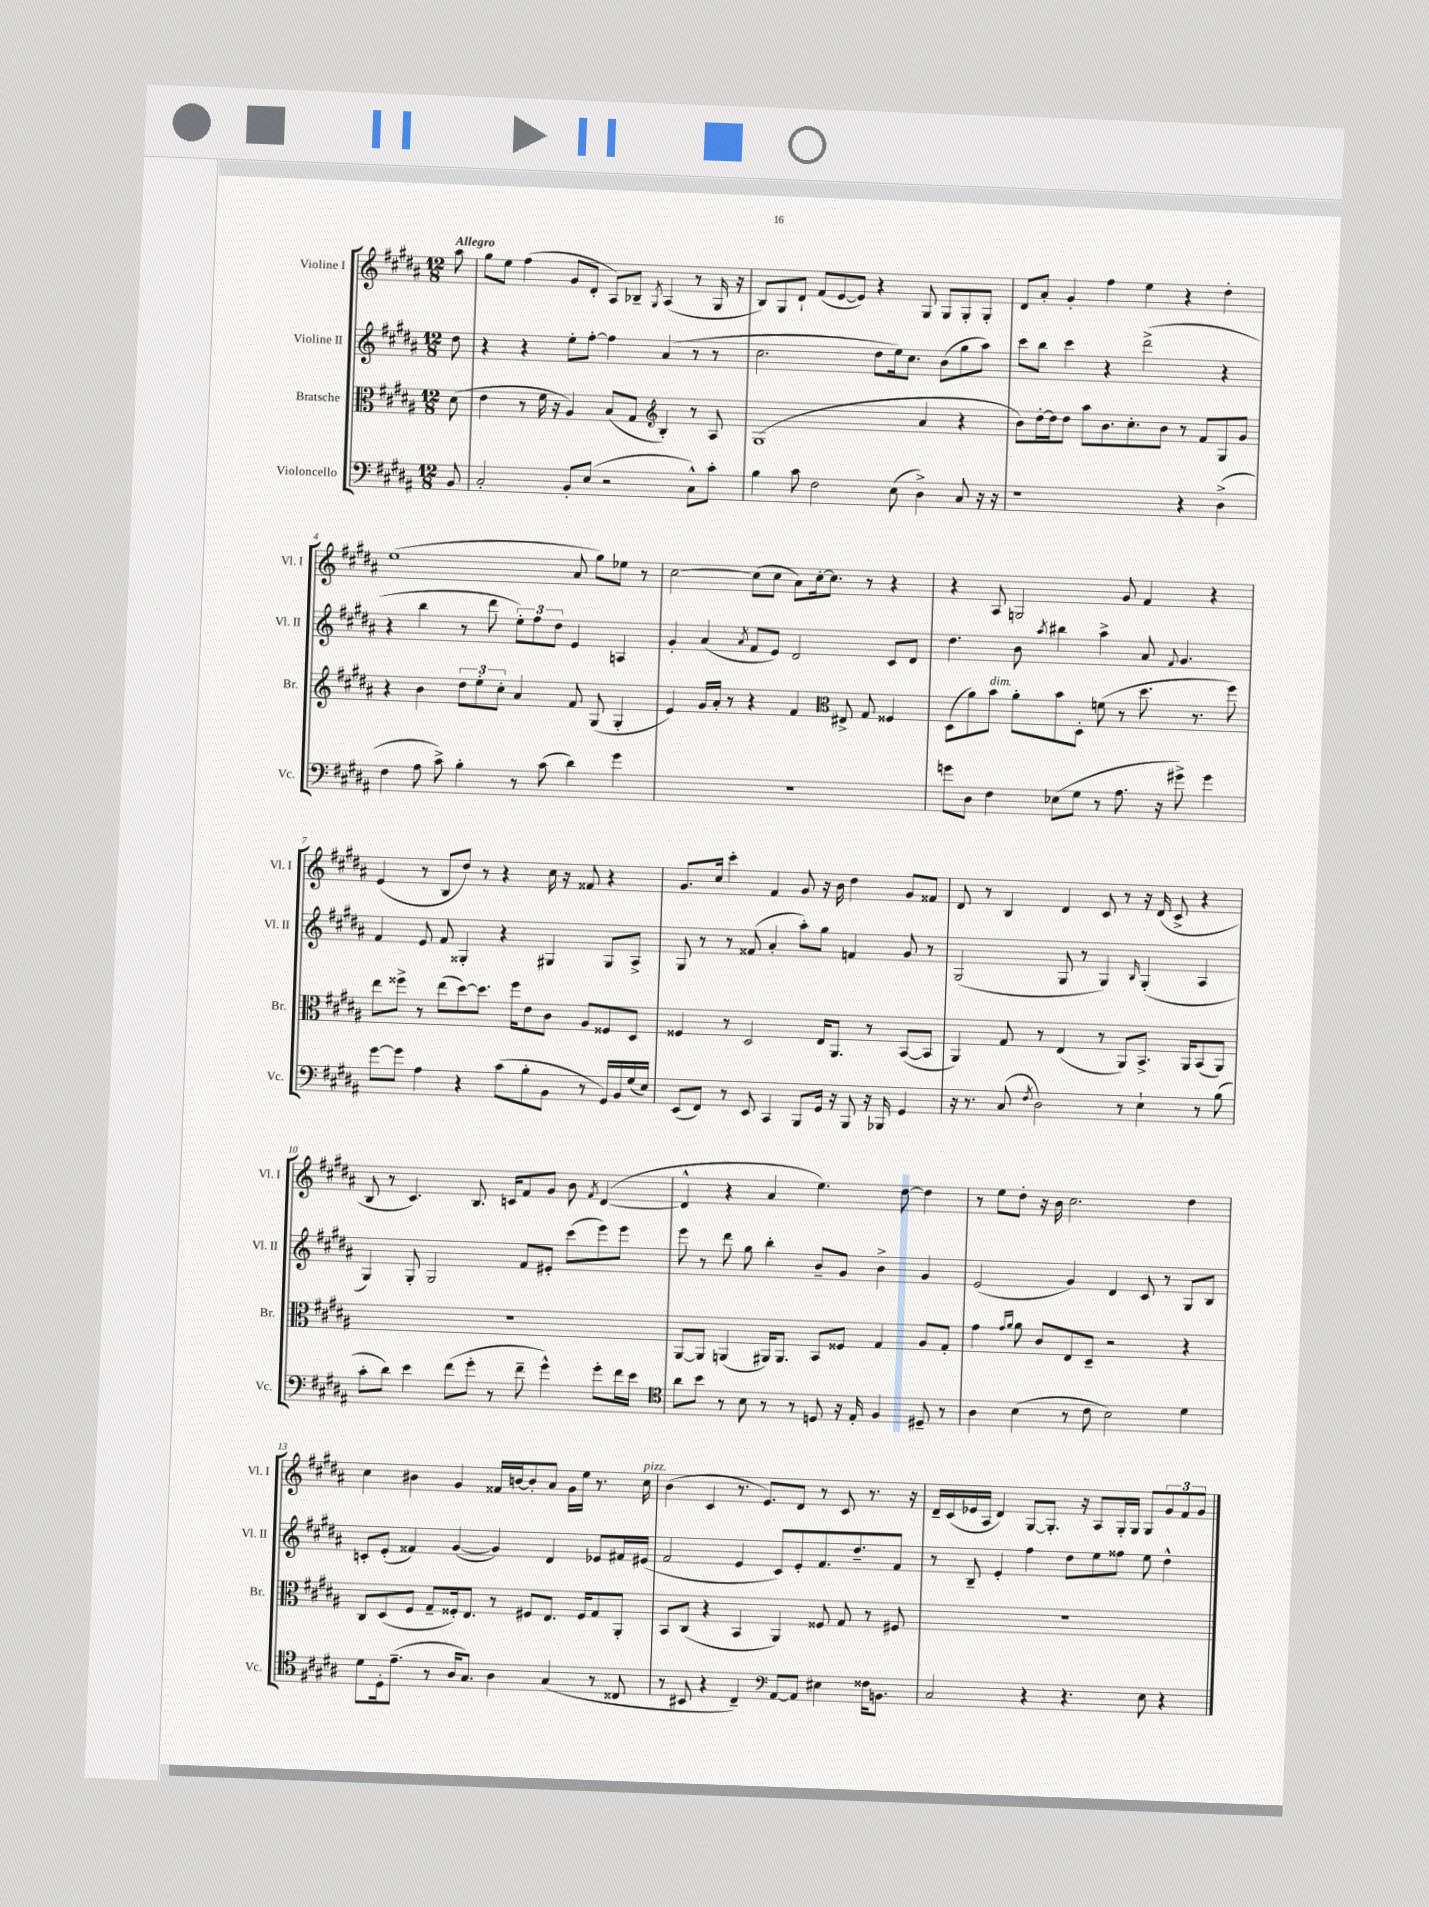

**kern	**kern	**kern	**kern
*part4	*part3	*part2	*part1
*staff4	*staff3	*staff2	*staff1
*I"Violoncello	*I"Bratsche	*I"Violine II	*I"Violine I
*I'Vc.	*I'Br.	*I'Vl. II	*I'Vl. I
*clefF4	*clefC3	*clefG2	*clefG2
*k[f#c#g#d#a#]	*k[f#c#g#d#a#]	*k[f#c#g#d#a#]	*k[f#c#g#d#a#]
*M12/8	*M12/8	*M12/8	*M12/8
=	=	=	=
!	!	!	!LO:TX:a:B:t=Allegro
8BB/	(8d#\	8dd#\	8aa#\
=1	=1	=1	=1
2C#'/	4e\	4r	8gg#\L
.	.	.	8ee\J
.	8r	4r	(4ff#\
.	16f#\	.	.
.	16r	.	.
8BB'/L	4A#/)	8ee'\L	8g#/L
(8E/J	.	[8ff#'\J	8d#'/J
2r	(8B/L	4ff#\]	8A#/L)
.	8G#/J	.	8B-X~/J
*	*clefG2	*	*
.	.	.	8qG#/
.	4B'/)	(4a#/	(4A#/
8C#^^\L)	8r	8r	8r
8c#'\J	8A#/	8r	16G#/
.	.	.	16r
=2	=2	=2	=2
4B\	(1G#	2.cc#\	8B/L)
.	.	.	8G#/
8c#\	.	.	8d#`/J
2F#\	.	.	(8f#/L
.	.	.	[8e/
.	.	.	8e/J])
.	.	8dd#\L	4r
(8E\	.	16ee\k)	.
.	.	8.cc#\J	.
4D#^\)	4a#/	.	8G#/
.	.	(8b\L	8G#/L
8C#/	4r	8gg#\	8G#'/
16r	.	8aa#\J)	8G#'/J
16r	.	.	.
=3	=3	=3	=3
1r	8b\L)	8ccc#\L	8d#/L
.	[16dd#'\L	8bb\J	8a#'/J
.	16dd#\J]	.	.
.	8dd#\J	4ccc#\	4g#'/
.	8aa#\L	.	.
.	8.b\	4r	4ff#\
.	8.cc#'\	.	.
.	.	(2ddd#^\	4ee\
.	8b\J	.	.
4r	8r	.	4r
.	8f#/L	.	.
(4D#^\	8G#/	4r	4dd#'\
.	8g#/J	.	.
!!LO:LB:g=z
=4	=4	=4	=4
4F#\	4r	4r	(1ee
8A#\	4b\	4bb\	.
8c#^\)	.	.	.
4B'\	12dd#\L	8r	.
.	12ee'\	.	.
.	.	8ddd#\	.
.	12cc#'\J	.	.
8r	4a#/	12ee'\L)	.
.	.	12ff#\	.
(8c#\	.	.	.
.	.	12dd#\J	.
4d#\)	8f#/	4e/	8a#/
.	(8G#/	.	8gg#\L)
4g#\	4G#'/	4An/	8ee-X\J
.	.	.	8r
=5	=5	=5	=5
1.r	4e/)	4g#'/	[2cc#\
.	16g#/LL	(4a#/	.
.	16a#'/JJ	.	.
.	8r	.	.
.	.	8qa#/	.
.	4r	8f#/L	(8cc#\L]
.	.	8e/J)	8cc#\J
.	4f#/	2d#/	8a#\L)
.	.	.	[16cc#'\k
.	.	.	8.cc#\J]
*	*clefC3	*	*
.	8E#X^/	.	.
.	8G#/	.	8r
.	4F##X/	8c#/L	4r
.	.	8d#/J	.
=6	=6	=6	=6
8gn\L	(8D#\L	4.dd#\	4r
8D#\J	8a#\)	.	.
!	!LO:TX:a:i:t=dim.	!	!
4F#\	8b\J	.	8A#/
.	8a#'\L	8b\	2Gn/
.	.	8qaa#/	.
(8E-X\L	8b\	4bb#X\	.
8G#\J	8D#'\J	.	.
8r	(8fn\	4aa#^\	.
8.A#\	8r	.	8g#/
.	8.dd#\	8a#/	4f#/
16r	.	.	.
.	.	8qqf#/	.
8g#X^\)	.	4.g#/	.
.	8.r	.	.
4g#\	.	.	4r
.	8ff#\)	.	.
!!LO:LB:g=z
=7	=7	=7	=7
[8g#\L	8ee\L	4f#/	(4e/
8g#\J]	8ff##X^\J	.	.
4A#\	8r	8e/	8r
.	(8ee\L	8f#/	8B/L
4r	[8dd#\)	4G##X'/	8dd#/J)
.	8.dd#\J]	.	8r
(8c#\L	.	4r	4r
.	16ff##\KL	.	.
8B'\	8e\	.	.
8BB\J	8c#\J	4G#X/	16cc#\
.	.	.	16r
8r	8A#/L	.	8f##X/
16GG#/LL)	8F##X/	8G#/L	4r
16BB/	.	.	.
(16G#/	8D#/J	8A#^/J	.
16E/JJ)	.	.	.
=8	=8	=8	=8
(8EE/L	4F##X/	8G#/	8.g#/L
8FF#/J)	.	8r	.
.	.	.	16cc#/Jk
8r	8r	8r	4ccc#'\
8EE/	2D#/	(8f##X/	.
4CC#/	.	4a#'/	4f#/
8BBB/L	.	8aa#'\L)	8g#/
16GG#/Jk	16E/KL	8gg#\J	16r
16r	8.AA#/J	.	16b\
8BBB/	.	4fn/	4dd#\
16r	8r	.	.
16BBB-X/	.	.	.
4GG#/	([8BB/L	8g#/	8g#/L
.	8BB/J]	8r	8f##X/J
=9	=9	=9	=9
16r	4AA#/)	(2G#/	8d#/
8.r	.	.	.
.	.	.	8r
(8C#/	8G#/	.	4B/
8qF#/	.	.	.
2D#\)	8r	.	.
.	(4E/	8G#/	4d#/
.	.	8r	.
.	8r	4G#/)	8c#/
8r	8AA#/L)	.	8r
.	.	16qqB/	.
4E`\	8.BB^/J	(4G#'/	16r
.	.	.	(16d#/
.	.	.	8c#^/
.	16AA#/KL	.	.
8r	(8BB/	4A#/	4r
(8B\	8AA#/J)	.	.
!!LO:LB:g=z
=10	=10	=10	=10
8c#'\L	1.r	4G#/)	8B/
8d#\J)	.	.	8r
4e\	.	8G#'/	4.c#/)
.	.	2G#/	.
(8f#\L	.	.	.
8g#'\J	.	.	8.B/
8r	.	.	.
.	.	.	16cn/KL
8f#~\	.	8f#/L	8f#/
4g#^^\)	.	8e#X'/J	8g#/J
.	.	(8ccc#\L	8b\
.	.	.	8qf#/
8g#'\L	.	8eee\)	([4d#/
16f#\L	.	8eee\J	.
16e\JJ	.	.	.
=11	=11	=11	=11
*clefC4	*	*	*
8a#\L	[8AA#/L	8eee\	4d#^^/]
8b\J	8AA#/J]	8r	.
8r	(4AAn/	8ddd#\	4r
8B\	.	8gg#\	.
8r	16AA#X/KL)	4bb'\	4a#/
.	8.AA#/J	.	.
8r	.	.	.
8Dn/	8BB/L	8b~/L	4.ee\)
16r	8F##X/J	8g#/J	.
16E'/	.	.	.
4F#/	4G#/	4b^\	.
.	.	.	[8dd#\
8D#X~/	8A#/L	4g#/	4dd#\]
8r	8G#'/J	.	.
=12	=12	=12	=12
4A#\	4g#\	(2e/	8r
.	.	.	8ee\L
.	16qqg#/LL	.	.
.	16qqa#/JJ	.	.
(4B\	8a#\	.	8dd#'\J
.	8c#/L	.	16r
.	.	.	16b\
8r	8E/	4g#/)	2.cc#\
8c#\	8D#~/J	.	.
2B\)	2r	4d#/	.
.	.	8c#/	.
.	.	8r	.
4d#\	4r	8G#/L	4dd#\
.	.	8B/J	.
!!LO:LB:g=z
=13	=13	=13	=13
8d#\L	8C#/L	8cn'/L	4cc#\
16D#'\k	(8D#/	(8e'/J	.
(8.e~\J	.	.	.
.	8F#/J	4f##X/)	4b#X\
8r	8G#~/L	.	.
16A#/KL	16F##X'/k)	([4g#/	4g#/
8.G#/J)	8.E/J	.	.
4A#\	8r	4g#/])	16f##X/LL
.	.	.	[16bn/J
.	8F#X/L	.	8b'/]
(4G#/	8.E/J	4d#/	8a#/J
.	.	.	16g#\LL
.	16F#/KL	.	16ee\JJ
8r	8G#/	8e-X/L	8.r
8C##X/	8AA#'/J	16f#X/L	.
!	!	!	!LO:TX:a:i:t=pizz.
.	.	(16e#X/JJ	16cc#\
=14	=14	=14	=14
8r	8BB/L	2f#/	(4b\
8BB#X/	(8C#/J	.	.
4r	4r	.	4c#/
4C#~/)	4BB/	4e/	8.r
.	.	.	8.e/L)
*clefF4	*	*	*
[8AA#/L	4AA#/)	8c#/L)	.
8AA#/J]	.	8e'/	8d#/J
4E#X\	8F##X/	8.f#/	8r
.	8G#/	.	8c#/
.	.	8.dd#~/	.
16F##X\KL	8r	.	8.r
8.BBn\J	.	.	.
.	8F#X/	8f#/J	.
.	.	.	16r
=15	=15	=15	=15
2C#/	1.r	8r	16d#~/LL
.	.	.	(16c#/
.	.	8B~/	16e-X/
.	.	.	16A#/JJ
.	.	4e'/	4d#/)
4r	.	4ff#\	[8G#/L
.	.	.	8.G#'/J]
4.r	.	8dd#\L	.
.	.	.	16r
.	.	8ee\	8A#/L
.	.	8ff##X\J	16G#'/L
.	.	.	16G#/JJ
8E\	.	8ee\	8G#/L
4r	.	4dd#^^\	12g#/
.	.	.	12f#/
.	.	.	12g#/J
==	==	==	==
*-	*-	*-	*-
